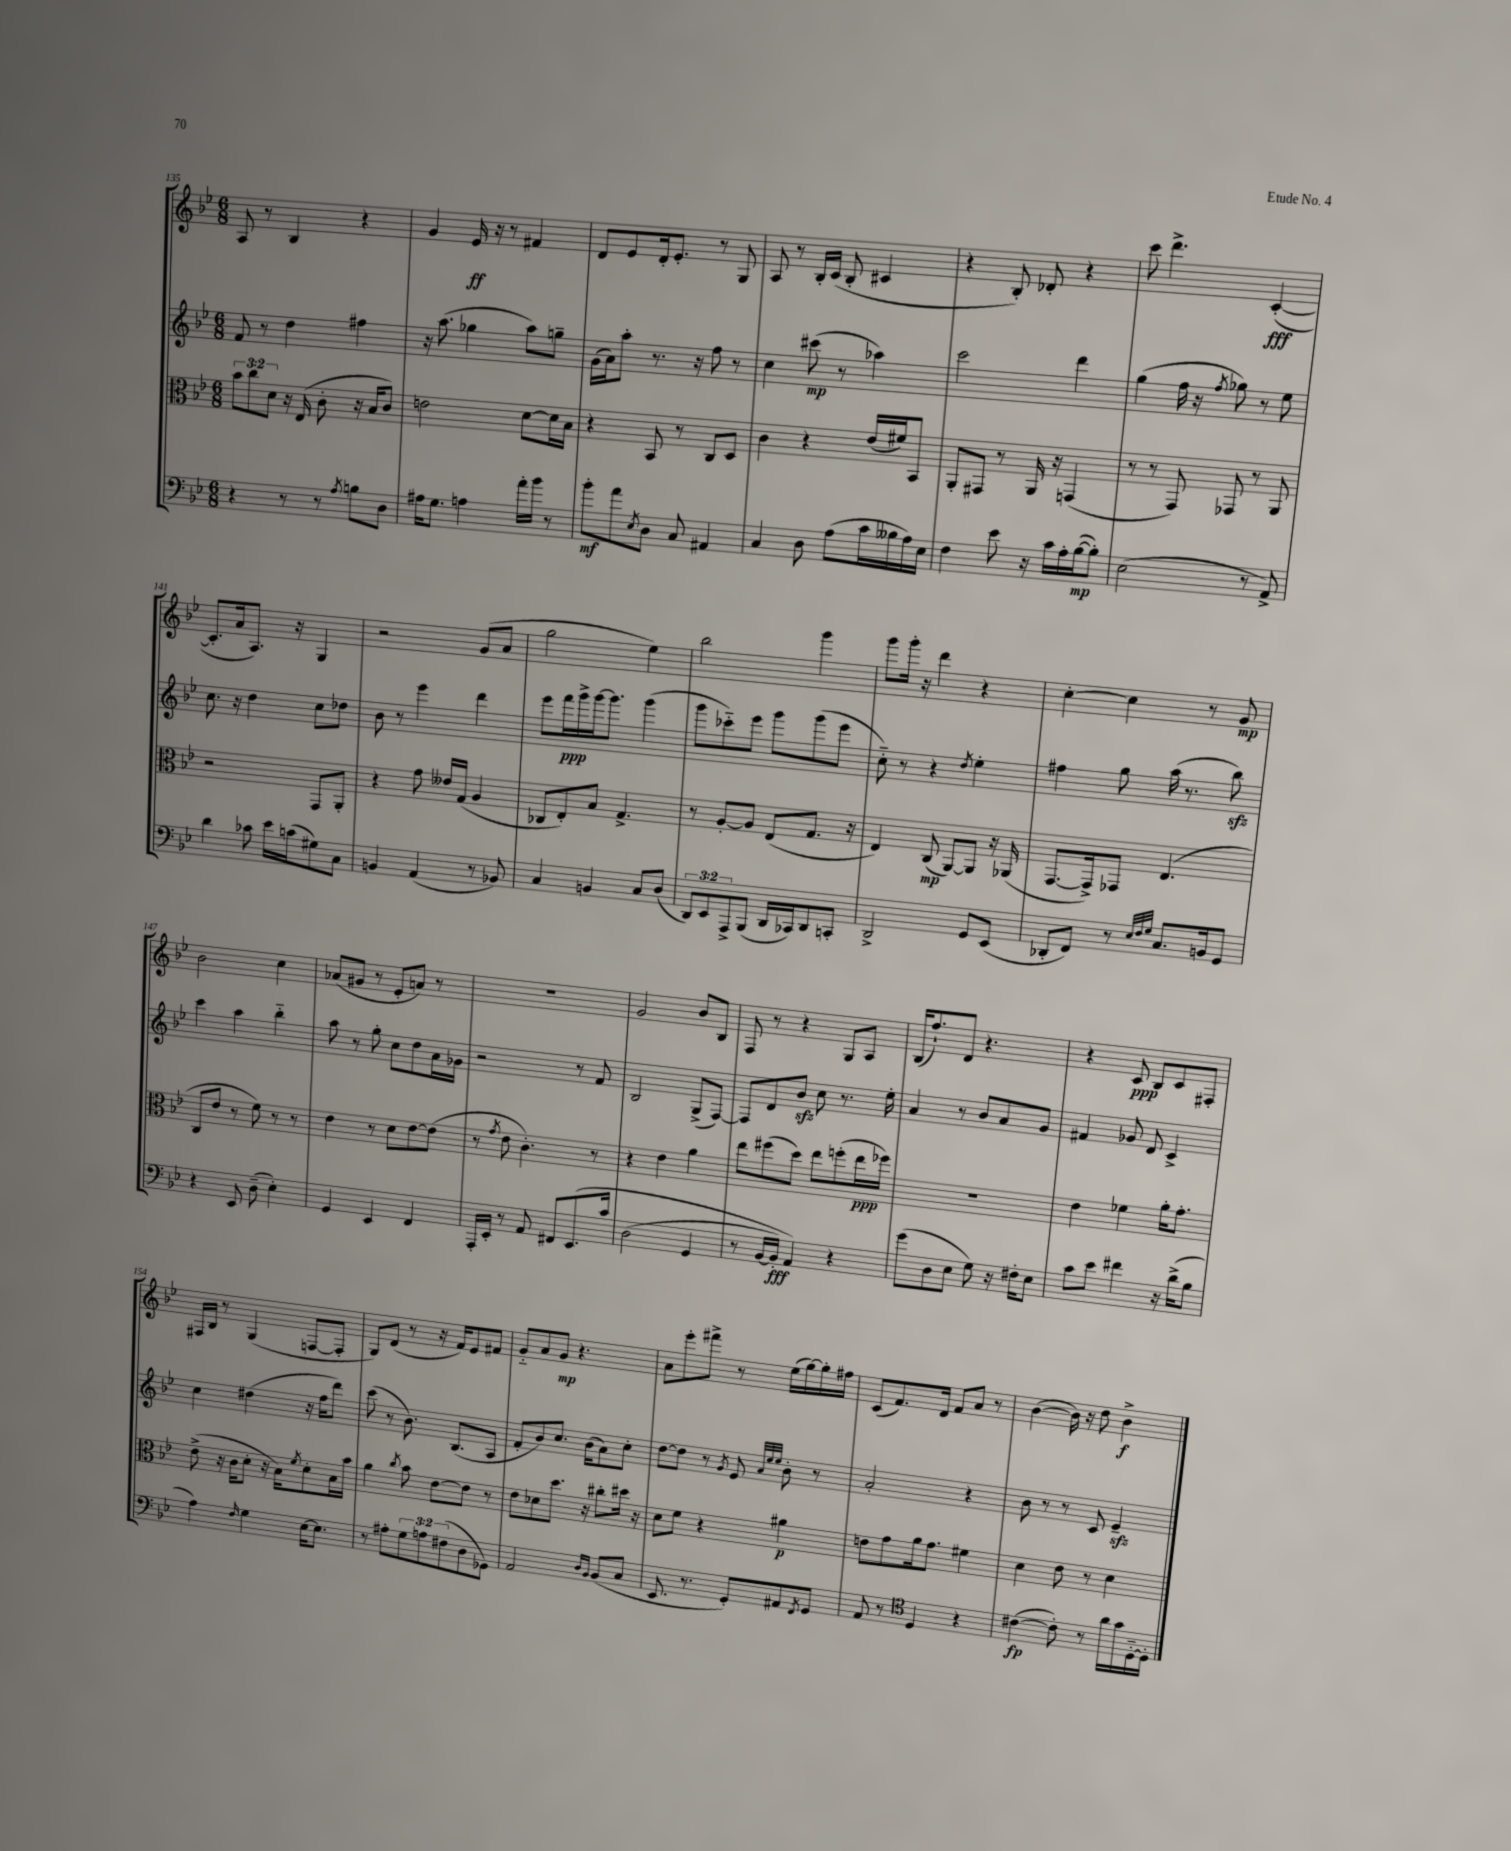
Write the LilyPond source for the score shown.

<<
\new StaffGroup <<
\new Staff = "s0" {
    \clef treble \key bes \major \numericTimeSignature \time 6/8
    a8 r8 bes4 r4 |
    g'4 ees'16\ff r16 r8 fis'4 |
    d'8 ees'8 d'16-. ees'8.-. r8 g8 |
    a8 r8 bes16-. c'16( bes8-. cis'4 |
    r4 bes8-.) des'8-. r4 |
    c'''8 d'''4.-> c'4~-.\fff( |
    c'8.-. a'16 a8.) r16 g4 |
    r2 g'8( a'8 |
    g''2 ees''4) |
    bes''2 g'''4 |
    g'''8 g'''16-. r16 d'''4 r4 |
    c''4~-. c''4 r8 g'8\mp |
    bes'2 c''4 |
    aes'8( gis'8 r8 ees'8-. a'8) r8 |
    R2. |
    g'2 bes'8 bes8 |
    f8 r8 r4 g8 a8 |
    bes16( f''8.-!) d'8 r4. |
    r4 c'8\ppp bes8 c'8 fis8-. |
    fis16 bes16 r8 g4( f8~ f8-. |
    g8) d'8( r8 r16 f'16) ees'8 fis'8 |
    g'8-_ a'8 g'8\mp r4. |
    a'8 ees'''8-. fis'''8-> r8 ees''16( g''16~) g''16-. fis''16 |
    c'8( f'8.) d'16 f'8 a'8 r8 |
    bes'4~( bes'16) r16 d''8 bes'4->\f \bar "|." |
}
\new Staff = "s1" {
    \clef treble \key bes \major \numericTimeSignature \time 6/8
    f'8 r8 d''4 fis''4 |
    r16 a''8.( ges''4 a''8) g''8-- |
    g'16( a'16) a''8-. r8. r16 f''8 r8 |
    c''4 cis'''8\mp( r8 aes''4) |
    c'''2 d'''4 |
    g''4( f''16 r16 \acciaccatura { f''8 } ges''8) r8 ees''8 |
    c''8. r16 d''4 c''8 des''8 |
    bes'8 r8 ees'''4 d'''4 |
    ees'''8 f'''16\ppp g'''16-> g'''16~ g'''8. g'''4( |
    g'''8 ces'''8-_) ees'''8 g'''8 g'''8( ees'''8 |
    c''8-_) r8 r4 \acciaccatura { d''8 } ees''4-. |
    fis''4 g''8 a''16( r8. bes''8\sfz) |
    c'''4 a''4 bes''4-_ |
    a''8 r8 g''8-. c''8 d''8 a'16 ges'16 |
    r2 r8 f'8 |
    bes2 g8->( f8~) |
    f8 d'8 bes'8\sfz c''8 r8. ees''16-. |
    a'4 r8 bes'8 a'8 g'8 |
    fis'4 ges'8 d'8 c'4-> |
    c''4 dis''4( r16 f''16 d'''8) |
    c'''8( r8 bes'8.) bes8.( a8 |
    f'8-. bes'8) c''8. bes'16( a'8) c''8-. |
    d''8~ d''8 r8 \acciaccatura { g'8 } ees'8 \grace { a'32 ees''32 ees''32 } bes'8-. r8 |
    a'2-. r4 |
    bes'8 r8 r8 c'8 ees'4--\sfz \bar "|." |
}
\new Staff = "s2" {
    \clef alto \key bes \major \numericTimeSignature \time 6/8 \override Staff.TupletNumber.text = #tuplet-number::calc-fraction-text
    \tuplet 3/2 { bes'8 c''8 d'8 } r16 ees16( c'8-. r16 bes16 c'8) |
    e'2 d'8~ d'16 bes16 |
    r4 bes,8 r8 c8 d8 |
    c'4 r4 ees'16( fis'16) bes,8 |
    a,8-. gis,8 r8 a,16 r16 g,4( |
    r8 r8 g,8) ges,8 r8 a,8 |
    r2 g,8 a,8-. |
    r4 g'8 eeses'16 g16( a4 |
    ces8 ees8-.) bes8 g4.-> |
    r8 a8~-. a8 ees8( g8. r16 |
    ees4) c8\mp( a,8~) a,8 r16 aes,16( |
    g,8.~ g,16->) ges,8 ees4.( |
    c8 ees'8 r8 f'8) r8 r8 |
    ees'4 r8 d'8 ees'8~ ees'8( |
    r8 \acciaccatura { g'8 } ees'8 c'4.-.) r8 |
    r4 ees'4 a'4 |
    ees''8 fis''8( d''8) ees''8 f''8-.( ees''16\ppp fes''16) |
    R2. |
    ees'4 fes'4 a'16-. g'8.-. |
    ees'8->( r16 c'16 d'8-. r16 bes16) \acciaccatura { f'8 } d'8-. bes16 bes'16 |
    a'4 \acciaccatura { c''8 } bes'8 ees'8~ ees'8 r8 |
    ees'8 des'8 d''8. r16 cis''8-. dis''16 r16 |
    d'8 f'8 r4 ais'4\p |
    e'8 g'8 a'16 g'8. fis'4 |
    d'4 ees'8 r8 d'4 \bar "|." |
}
\new Staff = "s3" {
    \clef bass \key bes \major \numericTimeSignature \time 6/8 \override Staff.TupletNumber.text = #tuplet-number::calc-fraction-text
    r4 r8 r8 \acciaccatura { a8 } b8 d8 |
    ais16 g8. a4 a'16-. bes'16 r8 |
    bes'8-.\mf a'8 \acciaccatura { ees8 } d8 c8 ais,4 |
    c4 d8 a8( c'16 beses16 a16) ees16 |
    f4 ees'8 r16 c'16 a16-. bes16~\mp( bes8-.) |
    ees2( r8 a,8->) |
    d'4 ces'8 ees'16 c'16( gis8) c8 |
    b,4 a,4( r8 bes,8) |
    c4 b,4 c8 d8( |
    \tuplet 3/2 { d,8) ees,8 a,,8-> } bes,,8( d,16 ces,16) d,8 c,8-. |
    d,2-> g,8 ees,8( |
    des,8-. f,8) r8 \grace { ees32 f32 g32 } c8. b,16 g,8 |
    r4 ees,8 d8--( ees4-.) |
    g,4 ees,4 f,4 |
    a,,16-. ees,16-. r8 a,8 fis,8 ees,8.\( c'16 |
    d2( g,4 |
    r8 bes,16~ bes,16-.\fff) a,4\) r4 |
    g'8( d8 ees8 g8) r16 fis16-. ees8 |
    c'8 ees'8 fis'4 r16 d'16->( bes8 |
    a4) \grace { f16 } g4 ees16~ ees8. |
    r8 ais8-. \tuplet 3/2 { g8 a8 fis8( } d8 ges,8) |
    a,2 \grace { d16 bes,16 } bes,8( c8 |
    ees,8. r8. g,8-.) ais,8 \acciaccatura { f,8 } g,8 |
    a,8 r8 \clef tenor d4 r4 |
    cis'4~\fp( cis'8-.) r8 a'16 g'16 d16~-_ d16-. \bar "|." |
}
>>
>>
\layout { \context { \Score currentBarNumber = #135 } }
